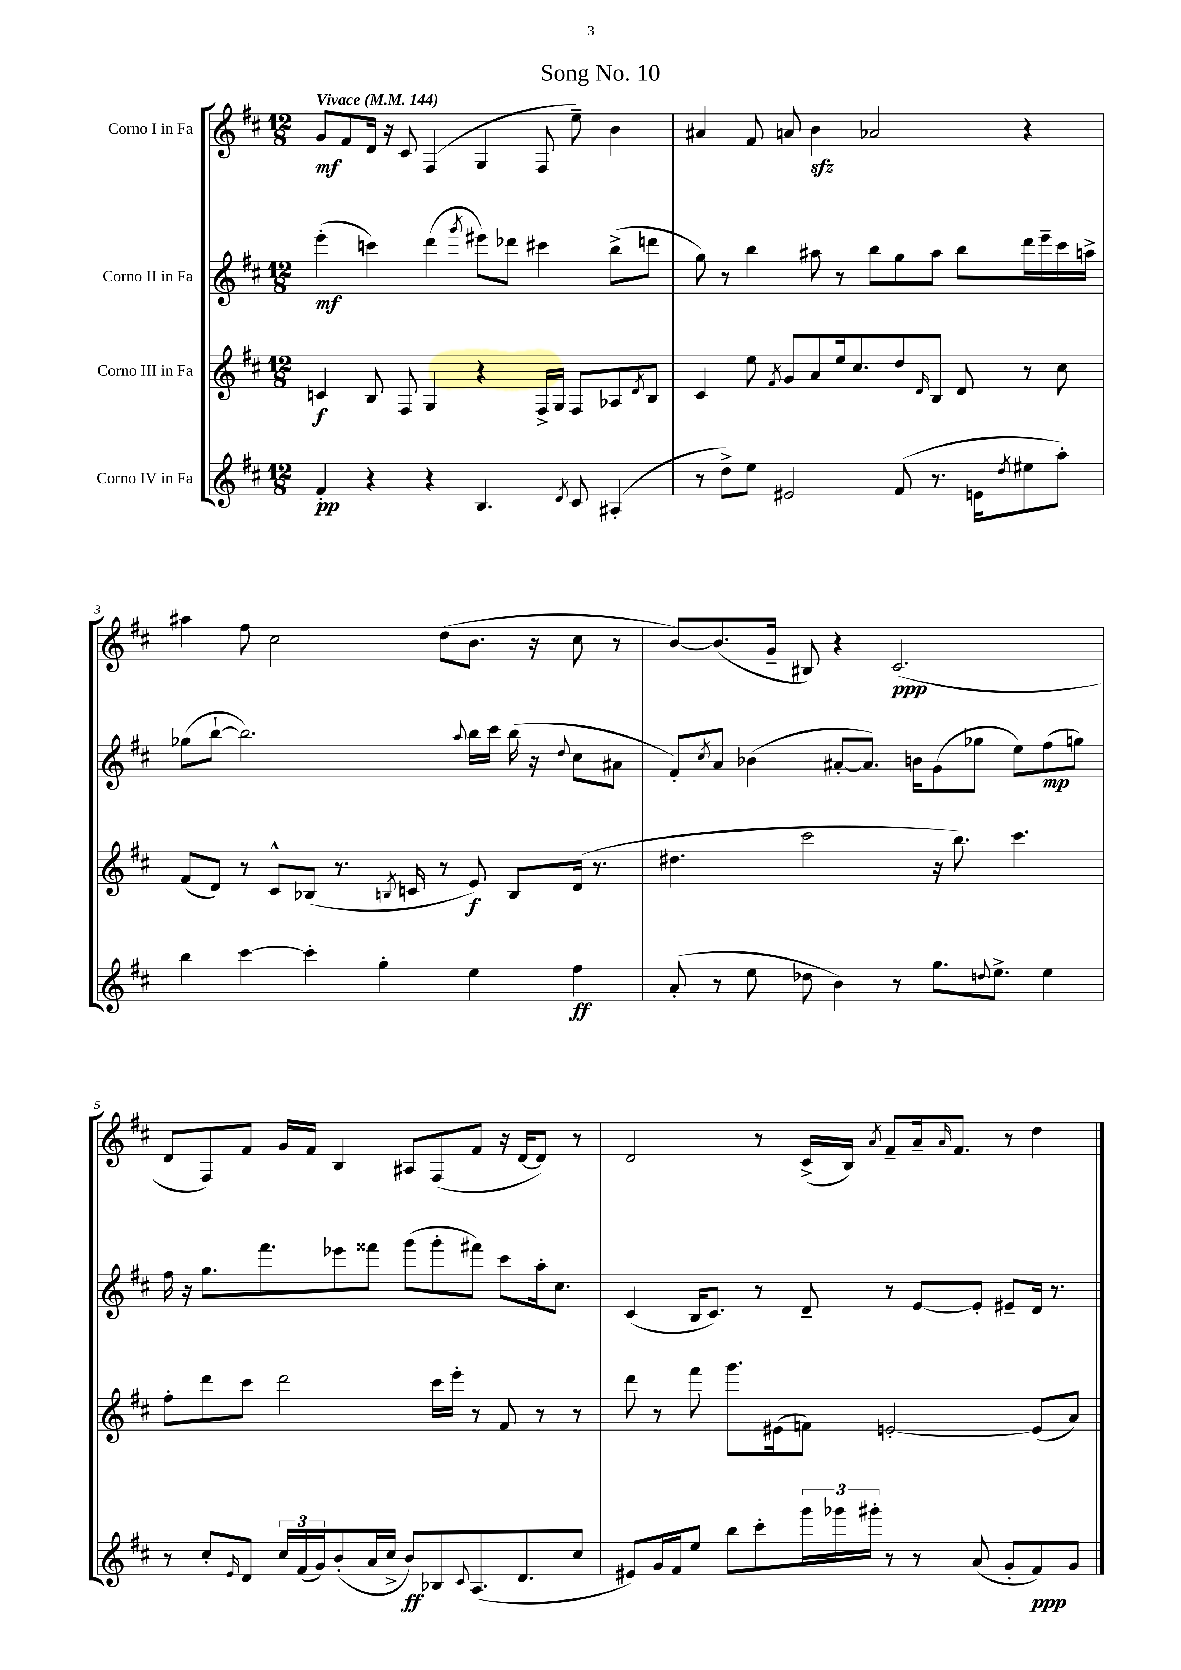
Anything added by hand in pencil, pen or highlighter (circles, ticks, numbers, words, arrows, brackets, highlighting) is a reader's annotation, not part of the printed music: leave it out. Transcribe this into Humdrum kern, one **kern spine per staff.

**kern	**kern	**kern	**kern
*staff4	*staff3	*staff2	*staff1
*clefG2	*clefG2	*clefG2	*clefG2
*k[f#c#]	*k[f#c#]	*k[f#c#]	*k[f#c#]
*M12/8	*M12/8	*M12/8	*M12/8
*MM144	*MM144	*MM144	*MM144
4f#'	4c	(4eee'	8g
.	.	.	8f#
4r	8B	4ccc)	16d
.	.	.	16r
.	8F#	.	8c#
4r	4G	(4ddd	(4F#
.	.	8qggg	.
4.B	4r	8eee#)	4G
.	.	8ddd-	.
.	16F#^	4ccc#	8F#
.	16G	.	.
8qd	.	.	.
8c#	8F#	.	8ee~)
(4A#'	8A-	(8bb^	4b
.	8qd	.	.
.	8B	8ddd	.
=	=	=	=
8r	4c#	8gg)	4a#
8dd^)	.	8r	.
8ee	8ee	4bb	8f#
.	8qf#	.	.
2e#	8g	.	8a
.	8a	8aa#	4b
.	16ee	8r	.
.	8.cc#	.	.
.	.	8bb	2a-
(8f#	8dd	8gg	.
.	16qqd	.	.
8.r	8B	8aa#	.
.	8d	8bb	.
16e	.	.	.
8qdd	.	.	.
8ee#	8r	16ddd	4r
.	.	16eee~	.
8aa')	8cc#	16ccc#	.
.	.	16aa^	.
=	=	=	=
4bb	(8f#	(8gg-	4aa#
.	8d)	[8bb`	.
[4ccc#	8r	2.bb])	8ff#
.	8c#^^	.	2cc#
4ccc#']	(8B-	.	.
.	8.r	.	.
4gg'	.	.	.
.	8qB	.	.
.	16c	.	.
.	8r	.	(8dd
.	.	8qqaa	.
4ee	8e)	16bb	8.b
.	.	16ccc#	.
.	8B	(16bb	.
.	.	16r	16r
.	.	8qqdd	.
4ff#	(16d	8cc#	8cc#
.	8.r	.	.
.	.	8a#	8r
=	=	=	=
(8a'	4.dd#	8f#')	[8b)
.	.	8qcc#	.
8r	.	8a	(8.b]
8ee	.	(4b-	.
.	.	.	16g~
8dd-	2ccc#	.	8B#)
4b)	.	[8a#'	4r
.	.	8.a#])	.
8r	.	.	(2.c#
.	.	16b	.
8.gg	16r	(8g	.
.	8.bb)	.	.
.	.	8gg-	.
8qqdd	.	.	.
8.ee^	.	.	.
.	4.ccc#	8ee)	.
4ee	.	(8ff#	.
.	.	8gg)	.
=	=	=	=
8r	8ff#'	16ff#	8d
.	.	16r	.
8cc#'	8ddd	8.gg	8F#)
16qqe	.	.	.
8d	8ccc#	.	8f#
.	.	8.fff#	.
24cc#	2ddd	.	16g
(24f#	.	.	.
.	.	.	16f#
24g)	.	.	.
(8b'	.	8eee-	4B
16a	.	8fff##	.
16cc#^	.	.	.
8b)	.	(8ggg	8A#
8B-	16ccc#	8ggg'	(8F#
.	16eee'	.	.
8qqc#	.	.	.
(8.A	8r	8fff#)	8f#
.	8f#	8ccc#	16r
8.d	.	.	[16d
.	8r	16aa'	8d])
.	.	8.cc#	.
8cc#	8r	.	8r
=	=	=	=
8e#)	8ddd	(4c#	2d
16g	8r	.	.
16f#	.	.	.
8ee	8fff#	16B	.
.	.	8.c#)	.
8bb	8.ggg	.	.
8ccc#'	.	8r	8r
.	(16e#	.	.
24ggg	8f)	8d~	(16c#^
24ggg-	.	.	.
.	.	.	16B)
24ggg#'	.	.	.
.	.	.	8qa
8r	[2e'	8r	8f#~
8r	.	[8e	16a~
.	.	.	16qqa
.	.	.	8.f#
(8a	.	8e']	.
8g'	.	8e#~	8r
8f#)	(8e]	16d	4dd
.	.	8.r	.
8g	8a)	.	.
==	==	==	==
*-	*-	*-	*-
